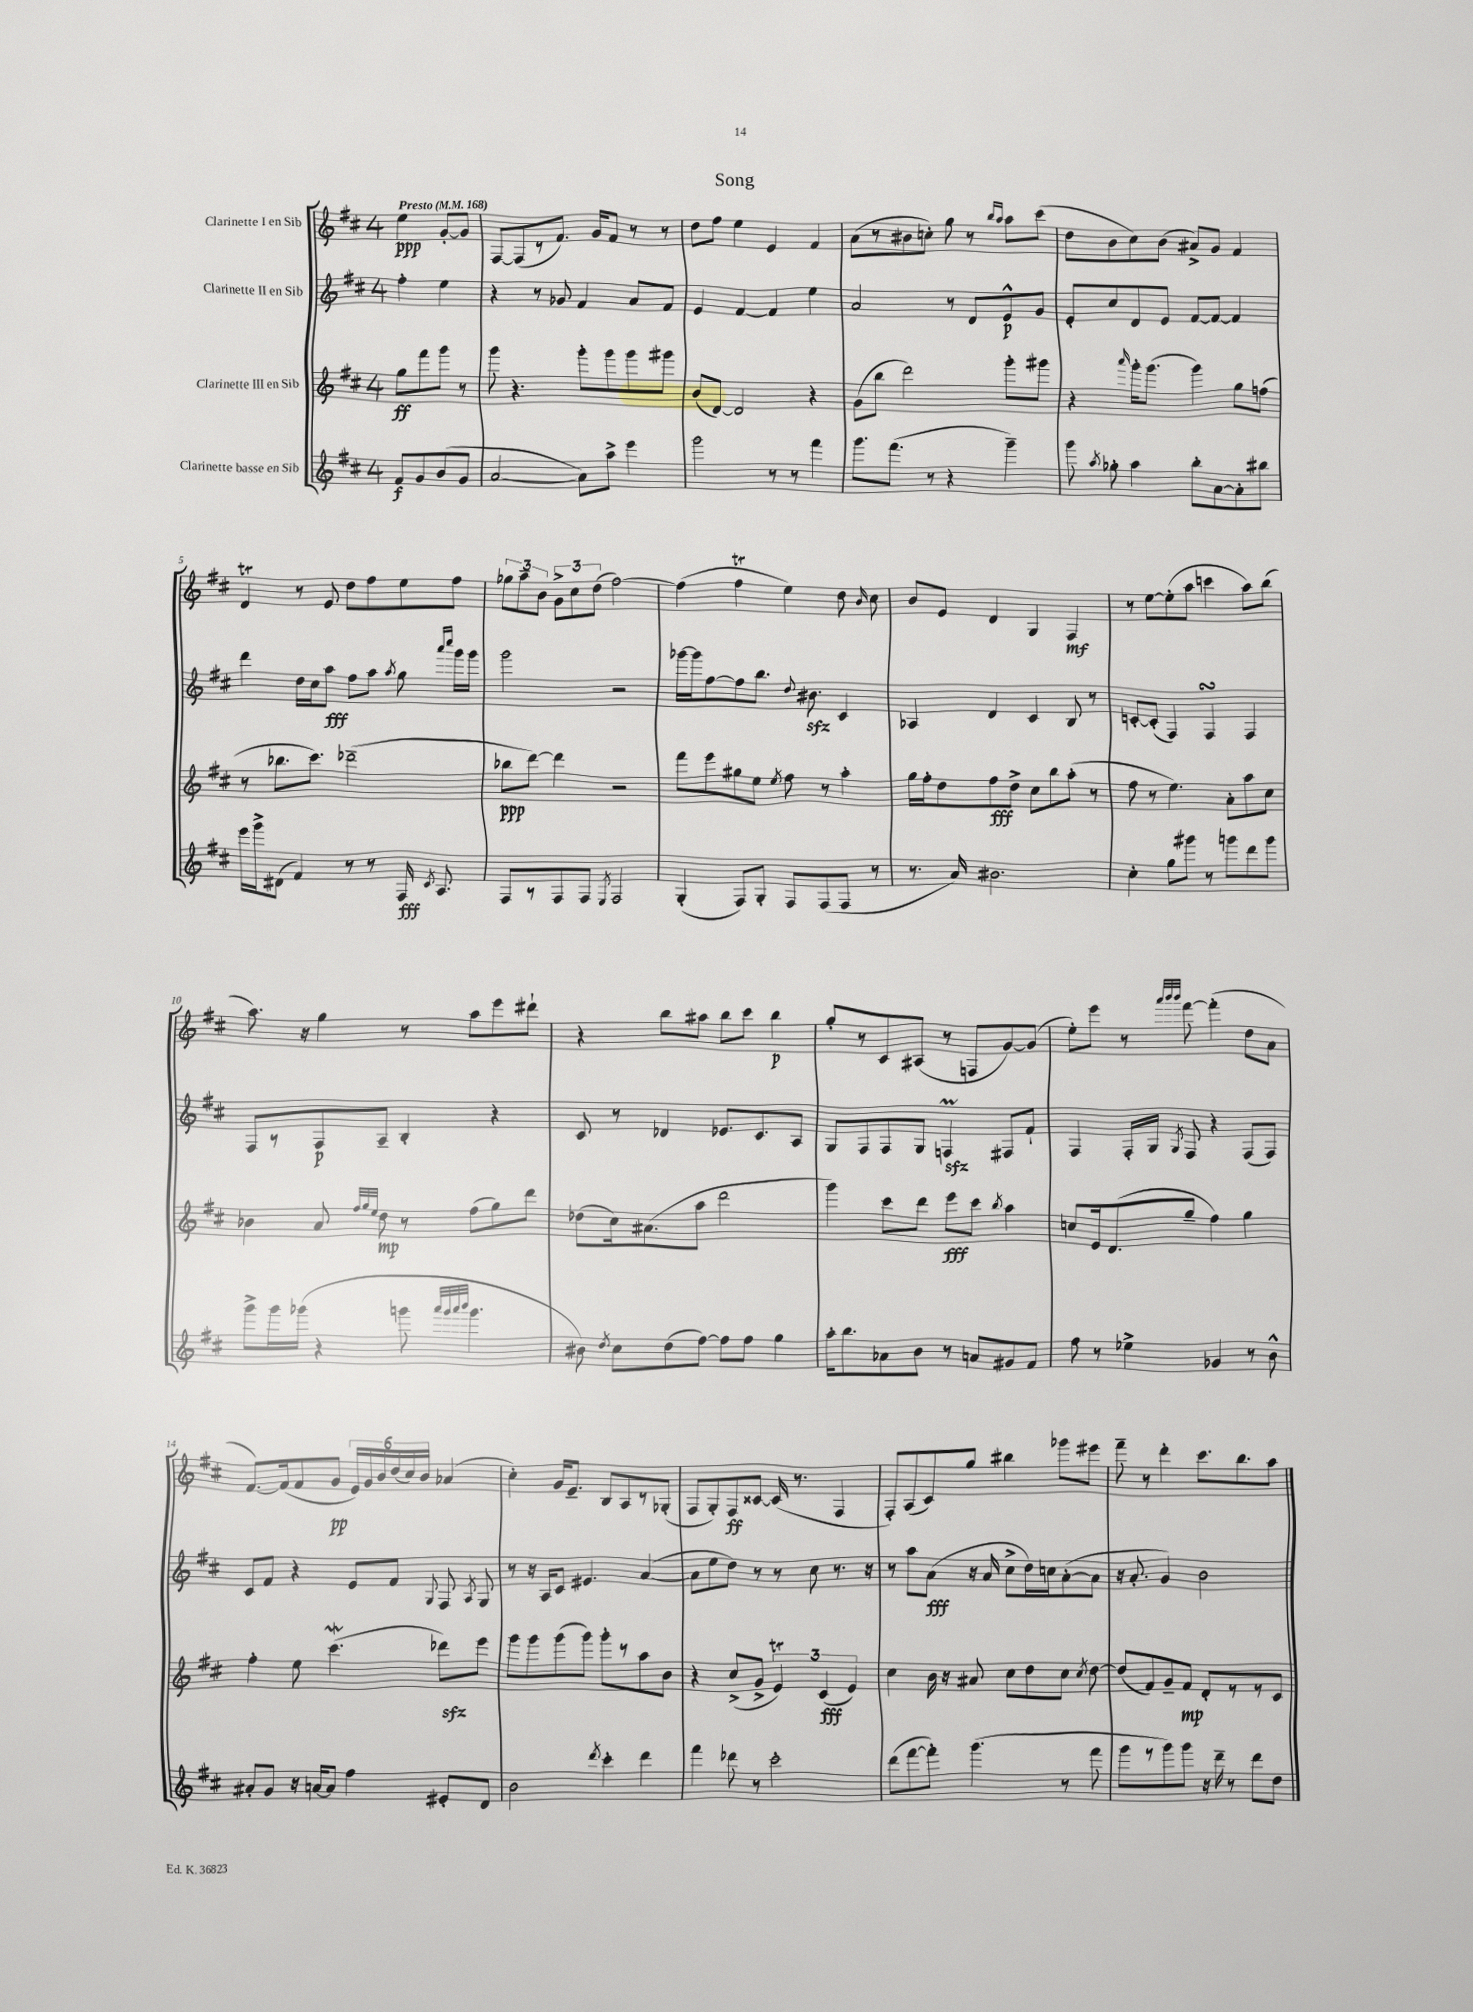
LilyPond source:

\header { title = "Song" }
<<
\new StaffGroup <<
\new Staff = "s0" \with { instrumentName = "Clarinette I en Sib" } {
    \clef treble \key d \major \once \override Staff.TimeSignature.style = #'single-digit \time 4/4 \partial 2 \tempo "Presto" 4 = 168
    \autoBeamOff e''4\ppp g'8[~-. g'8] |
    fis8[~ fis8( r8 fis'8.]) g'16[ fis'8] r8 r8 |
    d''8[ fis''8] e''4 e'4 fis'4 |
    a'8[( r8 bis'8 c''8]-.) g''8 r8 \grace { b''16[ a''16] } a''8[ cis'''8]( |
    d''8[ b'8 cis''8) b'8]( ais'8[->) g'8] fis'4 |
    d'4\trill r8 e'8 d''8[ fis''8 e''8 fis''8] |
    \tuplet 3/2 { ges''8[ a''8-- b'8] } \tuplet 3/2 { g'8[-> cis''8 d''8]( } fis''2~) |
    fis''4( fis''4\trill e''4) d''8 \grace { b'16 } cis''8 |
    b'8[ e'8] d'4 g4 fis4\mf |
    r8 e''8[~ e''8-.( a''8] c'''4 a''8[) b''8]( |
    a''8.) r16 g''4 r8 a''8[ e'''8 dis'''8]-! |
    r4 b''8[ ais''8] b''8[ cis'''8] b''4\p |
    g''8[-. r8 cis'8 ais8]( r8 f8[ g'8~) g'8]( |
    e''8[-.) e'''8] r8 \grace { a'''32[ b'''32 b'''32] } fis'''8~ fis'''4-.( d''8[ a'8] |
    fis'8.[~) fis'16( fis'8 g'8]\pp \tuplet 6/4 { e'16[) g'16 b'16 d''16( cis''16) b'16] } aes'4( |
    cis''4-.) g'16[ e'8.]-- b8[ a8 r8 ges8]-.( |
    fis8[ g8-.) fis8\ff cisis'8]~ cisis'16( r8. fis4 |
    fis8[-.) a8( cis'8) g''8] bis''4 ges'''8[ eis'''8] |
    fis'''8-- r8 d'''4-. cis'''8.[ b''8. a''8] \bar "|." |
}
\new Staff = "s1" \with { instrumentName = "Clarinette II en Sib" } {
    \clef treble \key d \major \once \override Staff.TimeSignature.style = #'single-digit \time 4/4 \partial 2
    \autoBeamOff fis''4-. e''4 |
    r4 r8 ges'8 fis'4 a'8[ fis'8] |
    e'4 fis'4~ fis'4 e''4 |
    a'2 r8 d'8[ e'8-^\p g'8] |
    e'8[-. cis''8 d'8 e'8] fis'8[~ fis'8]~ fis'4 |
    d'''4 d''16[ cis''16 a''8]\fff fis''8[ a''8] \acciaccatura { a''8 } g''8 \grace { a'''16[ cis''''16] } g'''16[ g'''16] |
    g'''2 r2 |
    ges'''16[~ ges'''16 fis''8~ fis''8 b''8.] \appoggiatura { d''8 } bis'8.\sfz cis'4 |
    aes4 d'4 cis'4 b8 r8 |
    c'8[~-. c'8]-.( fis4) fis4\turn fis4 |
    fis8[ r8 fis8\p a8]-- b4-. r4 |
    cis'8 r8 des'4 ees'8.[ cis'8. a8] |
    g8[ fis8 fis8 g8] f4\prall\sfz fis8[ fis'8]-! |
    fis4 fis16[-. g16] \acciaccatura { g8 } fis8 r4 fis8[( fis8]) |
    cis'8[ fis'8] r4 e'8[ fis'8] \appoggiatura { g8 } fis8 \acciaccatura { a8 } g8 |
    r8 r16 a16[ cis'8] eis'4. a'4~( |
    a'8[ e''8 d''8]) r8 r8 cis''8 r8. r16 |
    r8 a''8[ a'8]\fff( r16 a'16 cis''8[-> d''16) c''16 a'8~-.( a'8] |
    r16 a'8.-. g'4) b'2 \bar "|." |
}
\new Staff = "s2" \with { instrumentName = "Clarinette III en Sib" } {
    \clef treble \key d \major \once \override Staff.TimeSignature.style = #'single-digit \time 4/4 \partial 2
    \autoBeamOff g''8[\ff fis'''8 g'''8] r8 |
    g'''8 r4. g'''8[-. g'''8 g'''8 gis'''8] |
    b'8[( d'8]~) d'2 r4 |
    g'8[( b''8] d'''2) g'''8[-. gis'''8] |
    r4 \grace { a'''16 } g'''16[-. g'''8.]( g'''4) g''8[ f''8]( |
    r8 bes''8.[ cis'''8.]) des'''2--( |
    bes''8[\ppp d'''8]~) d'''4 r2 |
    fis'''8[ e'''8 gis''8 e''8] \acciaccatura { e''8 } fis''8 r8 a''4-. |
    g''16[ fis''16-. d''8 fis''8\fff d''8]-> cis''8[ b''8 a''8]-.( r8 |
    fis''8 r8 e''4.) a'8[-. a''8 cis''8] |
    bes'4 a'8 \grace { fis''32[ g''32 e''32] } d''8\mp r8 fis''8[( g''8) d'''8] |
    des''8[( cis''16) ais'8.( a''8] d'''2 |
    g'''4) cis'''8[ d'''8] e'''8[\fff cis'''8] \acciaccatura { b''8 } a''4 |
    c''8[ e'16 d'8.( g''8]-- fis''4) g''4 |
    fis''4-. e''8 cis'''4.\mordent( des'''8[\sfz) e'''8] |
    g'''8[ g'''8 g'''8( g'''8]) g'''8[-. r8 a''8 b'8] |
    r4 cis''8[->( g'8]-> \tuplet 3/2 { e'4\trill) cis'4\fff( e'4) } |
    cis''4 b'16 r16 ais'8 cis''8[ d''8 cis''8] \acciaccatura { cis''8 } d''8~ |
    d''8[( fis'8) g'8-- fis'8]\mp d'8[-. r8 r8 cis'8] \bar "|." |
}
\new Staff = "s3" \with { instrumentName = "Clarinette basse en Sib" } {
    \clef treble \key d \major \once \override Staff.TimeSignature.style = #'single-digit \time 4/4 \partial 2
    \autoBeamOff fis'8[\f g'8 b'8( g'8] |
    a'2~ a'8[) a''8]-> e'''4 |
    g'''2 r8 r8 fis'''4 |
    g'''8.[ fis'''8.]( r8 r4 g'''4--) |
    g'''8 \acciaccatura { a''8 } ges''8-. a''4 b''8[-. a'8~ a'8-. bis''8] |
    e'''16[ g'''16-> dis'8]( fis'4) r8 r8 fis16\fff \acciaccatura { cis'8 } a8. |
    fis8[ r8 fis8 fis8] \acciaccatura { e8 } fis2 |
    g4-.( fis8[) g8]-. fis8[ fis8( fis8] r8 |
    r8. a'16) bis'2. |
    cis''4-. g''8[ gis'''8] r8 g'''8[ d'''8 g'''8] |
    g'''8[-> g'''16 ges'''16]( r4 g'''8 \grace { a'''32[ g'''32 a'''32 b'''32] } g'''4. |
    bis'8) \acciaccatura { d''8 } cis''8[ d''8( fis''8]~) fis''8[ fis''8] g''4 |
    a''16[-. b''8. aes'8 b'8] r8 a'8[ gis'8 fis'8] |
    fis''8 r8 ees''4-> ges'4 r8 b'8-^ |
    ais'8[-. g'8] r16 a'16[~ a'8] fis''4 eis'8[-. d'8] |
    b'2 \acciaccatura { d'''8 } cis'''4-. d'''4 |
    fis'''4 des'''8 r8 cis'''2-. |
    d'''8[( fis'''8~ fis'''8]-.) g'''4.( r8 fis'''8 |
    g'''8[ r8 g'''8) g'''8] r16 d'''16-- r8 d'''8[ d''8] \bar "|." |
}
>>
>>
